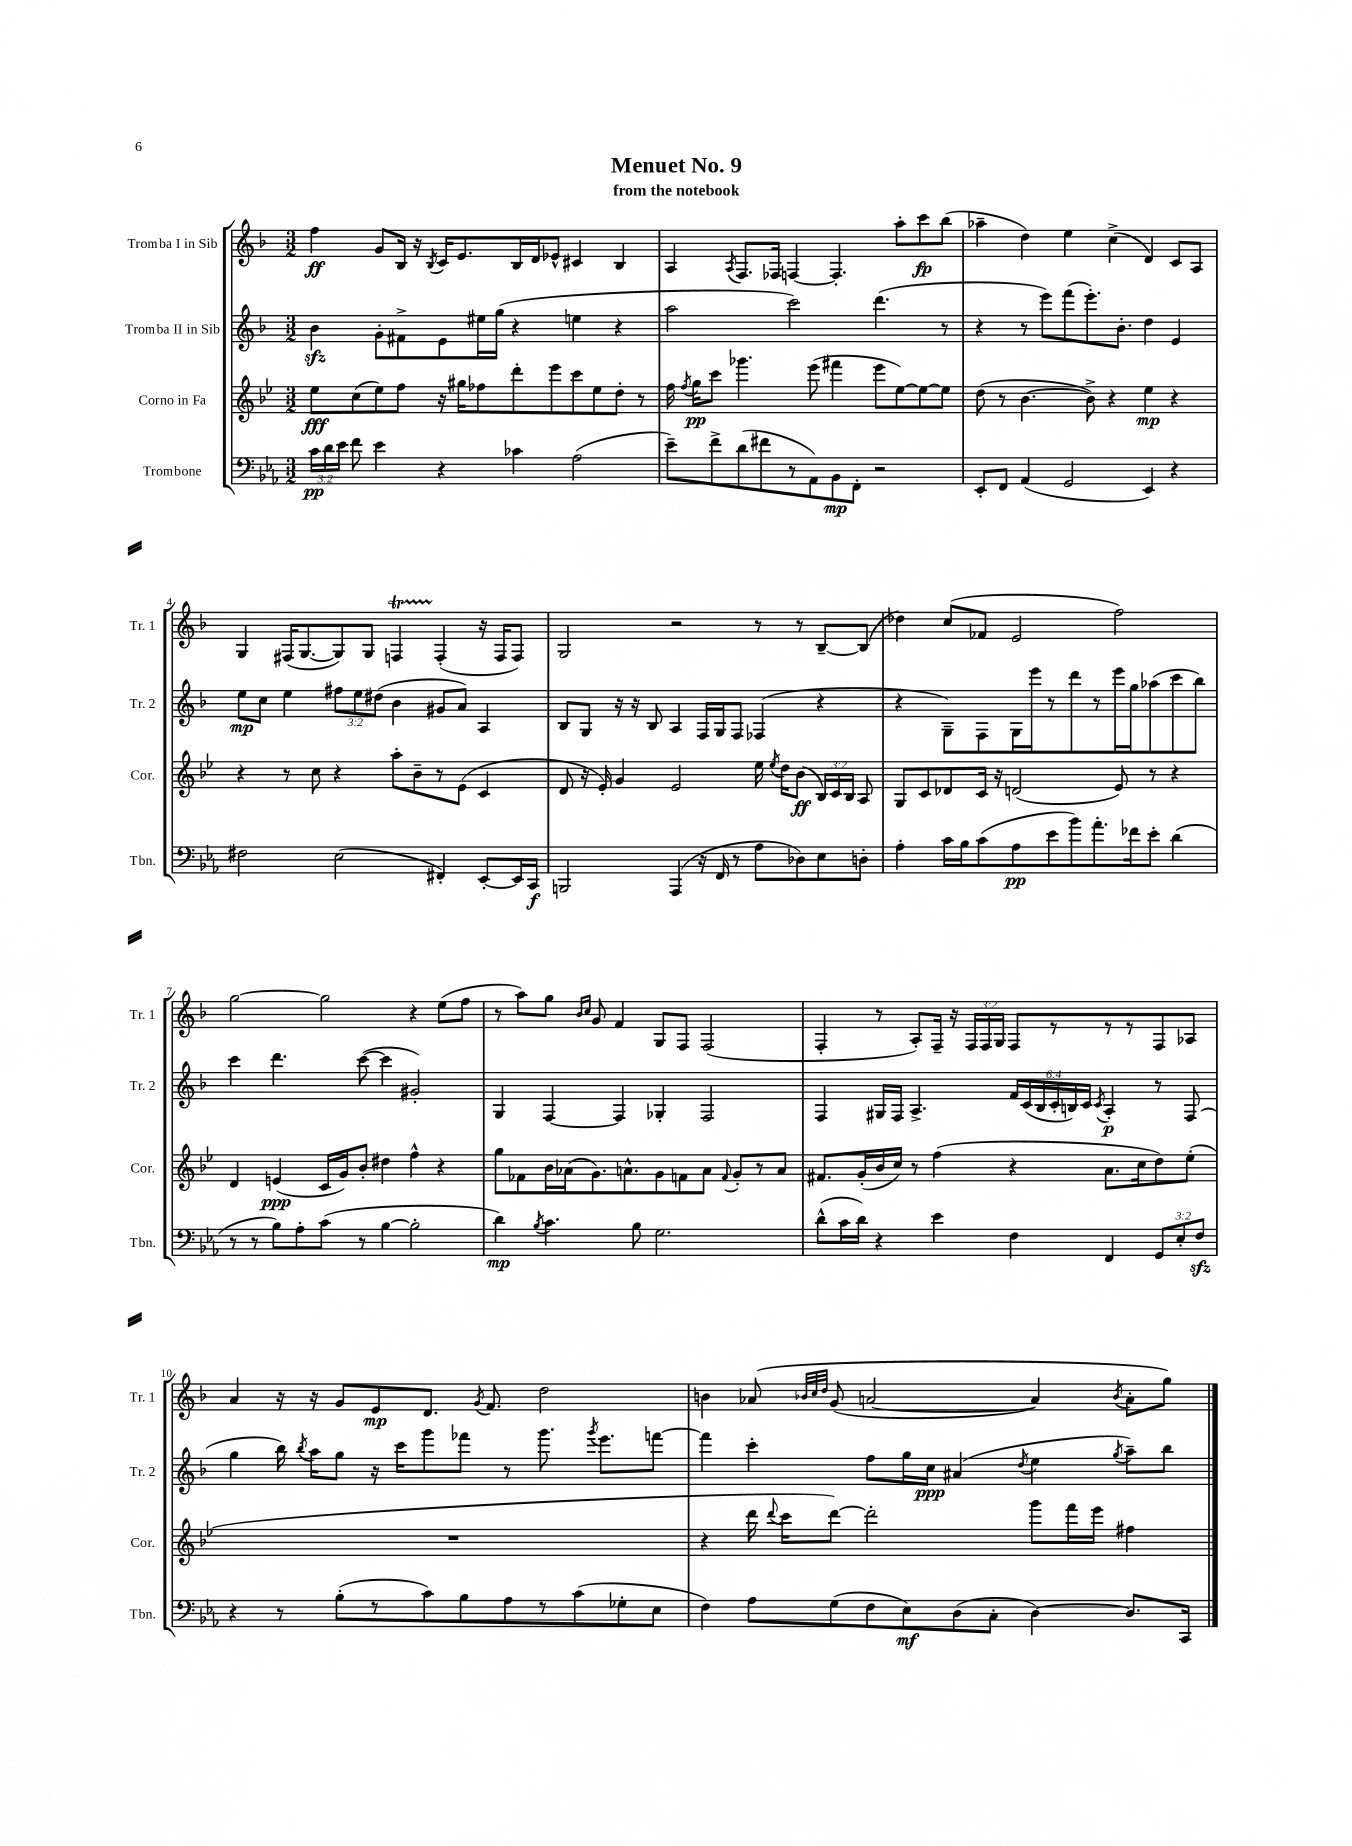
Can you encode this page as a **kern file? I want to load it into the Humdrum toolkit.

**kern	**kern	**kern	**kern
*staff4	*staff3	*staff2	*staff1
*clefF4	*clefG2	*clefG2	*clefG2
*k[b-e-a-]	*k[b-e-]	*k[b-]	*k[b-]
*M3/2	*M3/2	*M3/2	*M3/2
24c	8ee-	4b-	4ff
24d	.	.	.
24e-	.	.	.
8f	(8cc	.	.
4e-	8ee-)	8g'	8g
.	8ff	8f#^	16B-
.	.	.	16r
.	.	.	8qB-
4r	16r	8e	16c
.	16gg#	.	8.e
.	8ff-	16ee#	.
.	.	(16gg	.
4c-	8ddd'	4r	16B-
.	.	.	16d
.	8eee-	.	8e-^^
(2A-	8ccc	4ee	4c#
.	8ee-	.	.
.	8dd'	4r	4B-
.	8r	.	.
=	=	=	=
8e-~)	16ff	2aa	4A
.	8qff	.	.
.	16gg	.	.
8f^	8ccc	.	.
.	.	.	8qA
(8d	4.ggg-	.	8.F
8f#	.	.	.
.	.	.	16F-
8r	.	2ccc)	[4F
8AA-)	(8eee-	.	.
8BB-	4fff#	.	4.F']
8FF'	.	.	.
2r	8eee-	(4.ddd	.
.	[8ee-)	.	8aa'
.	8ee-_	.	8ccc
.	8ee-]	8r	(8bb-
=	=	=	=
8EE-'	(8dd	4r	4aa-~
8FF	8r	.	.
(4AA-	[4.b-	8r	4dd)
.	.	8eee)	.
2GG	.	(8fff	4ee
.	8b-^])	8.eee')	.
.	4r	.	(4cc^
.	.	8.b-'	.
4EE-)	4ee-	4dd	4d)
4r	4r	4e	8c
.	.	.	8A
=	=	=	=
2F#	4r	8ee	4G
.	.	8cc	.
.	8r	4ee	(16F#
.	.	.	[8.G
.	8cc	.	.
(2E-	4r	12ff#	8G])
.	.	12ee	.
.	.	.	8G
.	.	(12dd#	.
.	8aa'	4b-	4F
.	8b-~	.	.
4FF#')	8r	8g#	(4F'
.	(8e-	8a)	.
[8EE-'	4c	4A	16r
.	.	.	16F
16EE-]	.	.	8F)
16CC	.	.	.
=	=	=	=
2BBB	8d	8B-	2G
.	16r	8G	.
.	16e-')	.	.
.	4g	16r	.
.	.	16r	.
.	.	8B-	.
(4AAA-	2e-	4A	2r
16r	.	16F	.
16FF	.	16G	.
8r	.	8F	.
8A-	16ee-	(4F-	8r
.	8qee-	.	.
.	16dd	.	.
8D-)	(8b-	.	8r
8E-	24B-)	4r	[8B-~
.	24c	.	.
.	24B-	.	.
8D'	8A	.	(8B-]
=	=	=	=
4A-'	8G	4r	4dd-)
.	8c	.	.
16c	8d-	8G~)	(8cc
16B-	.	.	.
(8c	16c	8F	8f-
.	16r	.	.
8A-	(2d	16G	2e
.	.	16eee	.
8e-	.	8r	.
8b-)	.	8ddd	.
8.a-'	.	8r	.
.	8e-)	16eee	2ff)
16f-	.	16gg	.
8e-'	8r	(8aa-	.
(4d	4r	8ccc	.
.	.	8bb-)	.
=	=	=	=
8r	4d	4ccc	[2gg
8r	.	.	.
8B-)	(4e	4.ddd	.
8A-'	.	.	.
(8c	16c	.	2gg]
.	16g)	.	.
8r	8b-'	([8ccc	.
[4B-	4dd#	4ccc]	.
2B-']	4ff^^	2g#')	4r
.	4r	.	(8ee
.	.	.	8ff
=	=	=	=
4d)	8gg	4G	8r
.	8f-	.	8aa)
8qB-	.	.	.
4.c	16b-	[4F	8gg
.	(16a-	.	.
.	.	.	16qqb-
.	.	.	16qqcc
.	8.g)	.	8g
.	.	4F]	4f
.	8.a^^	.	.
8B-	.	.	.
2.G	8g	4G-'	8G
.	8f	.	8F
.	8a	2F	(2F
.	8qqf	.	.
.	8g'	.	.
.	8r	.	.
.	8a	.	.
=	=	=	=
(8d^^	8.f#	4F	4F'
16c	.	.	.
16d)	(16g'	.	.
4r	16b-	16G#	8r
.	16cc)	16F	.
.	8r	4.A^	8A')
4e-	(4ff	.	16F~
.	.	.	16r
.	.	.	24F
.	.	.	24F
.	.	.	24G
4F	4r	24f	8F
.	.	(24c	.
.	.	24B-	.
.	.	24c'	8r
.	.	24B)	.
.	.	24c	.
.	.	8qc	.
4FF	8.a	4A'	8r
.	.	.	8r
.	16cc	.	.
12GG	8dd)	8r	8F
12E-'	.	.	.
.	(8ee-'	(8F	8A-
12F	.	.	.
=	=	=	=
4r	1.r	4gg	4a
8r	.	16bb-)	16r
.	.	8qbb-	.
.	.	16aa	16r
(8B-'	.	8gg	8g
8r	.	16r	8e
.	.	16ccc	.
8c)	.	8ggg	8.d
8B-	.	8fff-	.
.	.	.	8qg
.	.	.	8.f
8A-	.	8r	.
8r	.	8.ggg	2dd
(8c	.	.	.
.	.	8qggg	.
.	.	8.eee	.
8G-'	.	.	.
8E-	.	[8fff	.
=	=	=	=
4F)	4r	4fff]	4b
8A-	16ddd	4ccc'	&(8a-
.	8qqddd	.	.
.	16ccc	.	.
.	.	.	32qqb-
.	.	.	32qqcc
.	.	.	32qqdd
(8G	[8ddd)	.	(8g
8F	2ddd']	8ff	[2a
8E-)	.	16gg	.
.	.	16cc	.
(8D	.	(4a#	.
8C'	.	.	.
.	.	8qdd	.
[4D)	8ggg	4ee	4a])
.	16fff	.	.
.	16eee-	.	.
.	.	8qgg	8qb-
8.D]	4ff#	8aa~)	8a'
.	.	8bb-	8gg&)
16CC	.	.	.
==	==	==	==
*-	*-	*-	*-
